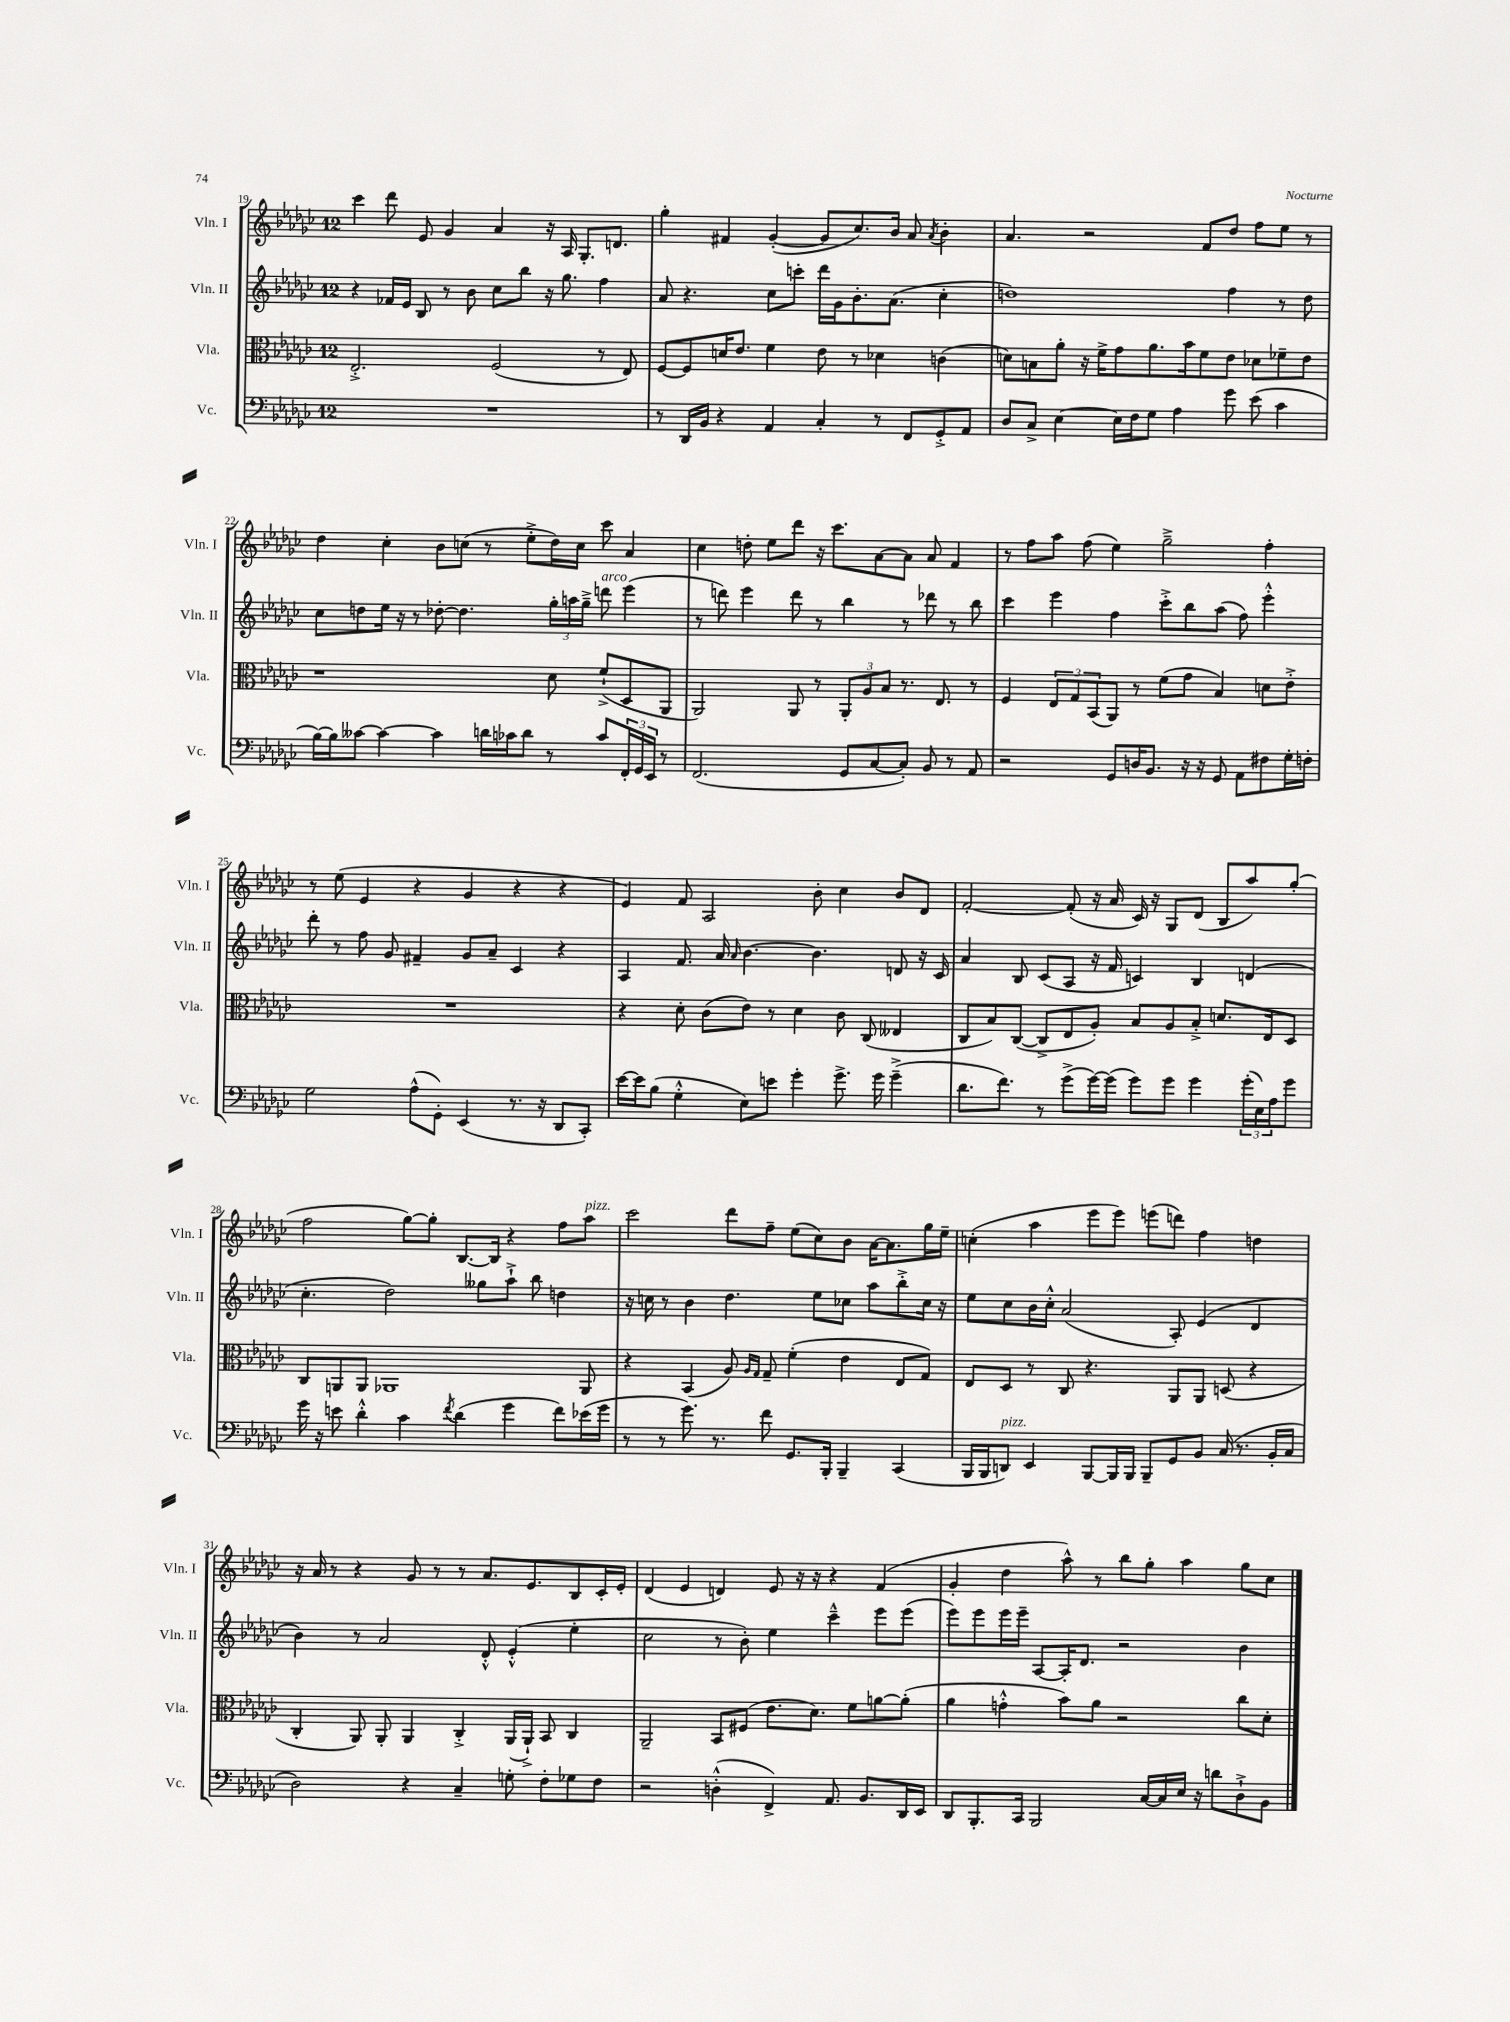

**kern	**kern	**kern	**kern
*part4	*part3	*part2	*part1
*staff4	*staff3	*staff2	*staff1
*I"Vc.	*I"Vla.	*I"Vln. II	*I"Vln. I
*I'Vc.	*I'Vla.	*I'Vln. II	*I'Vln. I
*clefF4	*clefC3	*clefG2	*clefG2
*k[b-e-a-d-g-c-]	*k[b-e-a-d-g-c-]	*k[b-e-a-d-g-c-]	*k[b-e-a-d-g-c-]
*M12/8	*M12/8	*M12/8	*M12/8
=19	=19	=19	=19
1.r	2.E-'^/	4r	4ccc-\
.	.	16f-X/LL	8ddd-\
.	.	16e-/JJ	.
.	.	8B-/	8e-/
.	.	8r	4g-/
.	.	8b-\	.
.	(2F/	8cc-\L	4a-/
.	.	8bb-\J	.
.	.	16r	16r
.	.	8.gg-\	16A-/
.	.	.	8.G-'/L
.	8r	4ff\	.
.	.	.	8.dn/J
.	8E-/)	.	.
=20	=20	=20	=20
8r	[8F/L	8a-/	4gg-'\
16DD-/LL	8F/]	4.r	.
16BB-/JJ	.	.	.
4r	16dn/K	.	4f#X/
.	8.e-/J	.	.
4AA-/	4f\	8cc-\L	([4g-'/
.	.	8cccn'\J	.
4C-'/	8e-\	16ddd-\LL	8g-/L]
.	.	16g-\J	.
.	8r	8.b-'\	8.cc-/)
8r	4d-X\	.	.
.	.	(8.a-\J	16b-/Jk
8FF/L	.	.	8a-/
.	.	.	8qa-/
8GG-'^/	(4cn\	4cc-'\	4b-'\
8AA-/J	.	.	.
=21	=21	=21	=21
8D-/L	8dn\L)	1ddn)	4.a-/
8C-^/J	8Bn\	.	.
[4E-\	8a-'\J	.	.
.	16r	.	2r
.	16f^\KL	.	.
16E-\LL]	8g-\	.	.
16F\J	.	.	.
8G-\J	8.a-\	.	.
4A-\	.	.	.
.	16b-\k	.	.
.	8f\	.	8f/L
8g-\	8e-\J	4ff\	8dd-/J
(8e-\	8d-X\L	.	8ff\L
4c-\	8f-X~\	8r	8ee-\J
.	8e-\J	8dd\	8r
!!LO:LB:g=z
=22	=22	=22	=22
[16B-\LL)	1r	8cc-\L	4dd-\
16B-\J]	.	.	.
[8c--X\J	.	8ddn\	.
4c--\_	.	16ee-\Jk	4cc-'\
.	.	16r	.
.	.	8r	.
4c--\]	.	[8dd-X'\	8b-\L
.	.	4.dd-\]	(8ccn\J
16dn\LL	.	.	8r
16c-X\J	.	.	.
8d\J	.	.	8ee-'^\L
8r	8d-\	24gg-'\LL	16dd-\L)
.	.	24aan\	.
.	.	.	16cc\JJ
.	.	24gg-~^\JJ	.
!	!	!LO:TX:a:i:t=arco	!
8c-/L	(8f`^/L	8dddn\	8ccc-\
24FF'/L	8D-/	(4eee-\	4a-/
24GG-/	.	.	.
24EE-/JJ	.	.	.
8r	8AA-/J	.	.
=23	=23	=23	=23
(2.FF/	2AA-/)	8r	4cc-\
.	.	8dddn\)	.
.	.	4eee-\	8ddn'\
.	.	.	8ee-\L
.	8AA-/	8ddd\	8ddd-\J
.	8r	8r	16r
.	.	.	8.ccc-\L
8GG-/L	12AA-'/L	4bb-\	.
.	12A-/	.	.
[8C-/	.	.	[8a-\
.	12B-/J	.	.
8C-'/J])	8.r	8r	8a-\J]
8BB-/	.	8ddd-X\	8a-/
.	8.E-/	.	.
8r	.	8r	4f/
8AA-/	8r	8bb-\	.
=24	=24	=24	=24
2r	4F/	4ccc-\	8r
.	.	.	8ff\L
.	12E-/L	4eee-\	8aa-\J
.	12G-/	.	.
.	.	.	(8ff\
.	(12BB-/	.	.
8GG-/L	8AA-/J)	4ff\	4ee-\)
16Dn/K	8r	.	.
8.BB-/J	.	.	.
.	(8f\L	8ccc-'^\L	2gg-~^\
16r	8g-\J	8bb-\	.
16r	.	.	.
8GG-/	4B-/)	(8aa-\J	.
8AA-\L	.	8ff\)	.
8F#X\	8dn\L	4eee-'^^\	4ff'\
16G-'\L	8e-'^\J	.	.
16Fn'\JJ	.	.	.
!!LO:LB:g=z
=25	=25	=25	=25
2G-\	1.r	8ddd-'\	8r
.	.	8r	(8ee-\
.	.	8ff\	4e-/
.	.	8g-/	.
(8A-^^\L	.	4f#X~/	4r
8GG-'\J)	.	.	.
(4EE-/	.	8g-/L	4g-/
.	.	8a-~/J	.
8.r	.	4c-/	4r
16r	.	.	.
8DD-/L	.	4r	4r
8CC-'/J)	.	.	.
=26	=26	=26	=26
[16e-\LL	4r	4A-/	4e-/)
16e-\J]	.	.	.
(8B-\J	.	.	.
4G-'^^\	8d-'\	8.f/	8f/
.	(8c-\L	.	2A-/
.	.	16a-/	.
.	.	16qqa-/	.
8E-\L)	8e-\J)	[4.b-\	.
8en\J	8r	.	.
4g-'\	4d-\	.	.
.	.	4.b-\]	8b-'\
8.g-^\	8c-\	.	4cc-\
.	(8C-/	.	.
16g-\	.	.	.
(4g-~^\	4E--X/	8dn/	8b-/L
.	.	16r	8d-/J
.	.	16c-/	.
=27	=27	=27	=27
8.d-\L	8C-/L	4a-/	[2f'/
.	8B-/)	.	.
8.f\J)	.	.	.
.	([8C-/J	8B-/	.
8r	8C-^/L]	(8c-/L	.
(8g-^\L	8E-/	8A-/J	(8f'/]
[16g-\L)	8A-'/J)	16r	16r
(16g-\JJ]	.	16f/	16a-/
8g-\L)	8B-/L	4cn/)	16c-/)
.	.	.	16r
8g-\J	8A-/	.	8G-/L
4g-\	8B-'^/J	4B-/	(8d-/J
.	8.dn/L	.	8B-/L
(24g-'\LL	.	(4dn/	8aa-/)
24E-\)	.	.	.
.	16E-/k	.	.
24A-\J	.	.	.
8g-\J	8D-/J	.	(8gg-'/J
!!LO:LB:g=z
=28	=28	=28	=28
16g-\	8C-/L	4.cc-'\	2ff\
16r	.	.	.
8en\	8AAn/	.	.
4d-'^^\	8AA/J	.	.
.	1AA-X	2dd-\)	.
4c-\	.	.	[8gg-\L)
.	.	.	8gg-'\J]
8qf/	.	.	.
(4d-\	.	.	[8.B-/L
.	.	8gg--X\L	.
.	.	.	16B-/Jk]
4g-\	.	8aa-`^\J	4r
.	.	8bb-\	.
8f\L)	.	4ddn\	8ff\L
!	!	!	!LO:TX:a:i:t=pizz.
(16e-X\L	8AA-/	.	8aa-\J
16g-\JJ	.	.	.
=29	=29	=29	=29
8r	4r	16r	2ccc-\
.	.	16ccn\	.
8r	.	8r	.
8.g-\)	(4BB-/	4b-\	.
8.r	.	.	.
.	8A-/)	4.dd-\	8ddd-\L
.	16qqA-/LL	.	.
.	16qqG-/JJ	.	.
8f\	8G-~/	.	8ff~\J
8.GG-/L	(4f'\	.	(8ee-\L
.	.	8ee-\L	8cc-\)
16BBB-'/Jk	.	.	.
4BBB-~/	4e-\	8cc-X\J	8b-\J
.	.	8aa-\L	[16a-\KL
.	.	.	8.a-\]
(4CC-/	8E-/L	8bb-'^\	.
.	8G-/J)	16cc-\Jk	16gg-\L
.	.	16r	16ee-~\JJ
=30	=30	=30	=30
16BBB-/LL	8E-/L	8ee-\L	(4ccn'\
16BBB-/J	.	.	.
!LO:TX:a:i:t=pizz.	!	!	!
8DDn/J)	8D-/J	8cc-\	.
4EE-/	8r	16b-\L	4aa-\
.	.	16cc-'^^\JJ	.
.	8C-/	(2a-/	.
[8BBB-/L	4.r	.	8eee-\L
16BBB-/L]	.	.	8eee-\J)
16BBB-/JJ	.	.	.
8BBB-~/L	.	.	(8eeen\L
8GG-/	8AA-/L	8A-'/)	8dddn\J)
8BB-/J	8AA-/J	(4e-/	4ff\
(16C-/	(8Dn/	.	.
8.r	.	.	.
.	4r	4d-/	4ddn\
16BB-'/LL	.	.	.
16C-/JJ	.	.	.
!!LO:LB:g=z
=31	=31	=31	=31
2D-\)	4C-'/	4b-\)	16r
.	.	.	16a-/
.	.	.	8r
.	8AA-/)	8r	4r
.	8AA-'/	2a-/	.
4r	4AA-/	.	8g-/
.	.	.	8r
4C-~/	4C-'^/	.	8r
.	.	8d-'^^/	8.a-/L
8Gn'\	(16AA-/LL	(4e-'^^/	.
.	16AA-`^/JJ)	.	8.e-/
8F'\L	8BB-/	.	.
8G-X\	4C-/	4ee-'\	8B-/
8F\J	.	.	16c-'/L
.	.	.	16e-'/JJ
=32	=32	=32	=32
2r	2AA-~/	2cc-\	(4d-/
.	.	.	4e-/
(4Dn'^^\	8BB-/L	8r	4dn/)
.	(8F#X/J	8b-'\)	.
4FF^/)	8.e-\L	4ee-\	8e-/
.	.	.	16r
.	8.d-\J)	.	16r
8.AA-/	.	4ccc-~^^\	4r
.	8f\L	.	.
8.BB-/L	.	.	.
.	[8an\	8eee-\L	(4f/
16DD-/L	(8a'\J]	(8eee-\J	.
16EE-/JJ	.	.	.
=33	=33	=33	=33
8DD-/L	4a-\	8eee-\L)	4g-'/
8.BBB-'/	.	8eee-\	.
.	4gn'^^\	16eee-\L	4dd-\
16CC-/Jk	.	16eee-~\JJ	.
2BBB-/	.	[8A-/L	.
.	8b-\L)	16A-'/K]	8aa-^^\)
.	.	8.d-/J	.
.	8a-\J	.	8r
.	2r	2r	8bb-\L
[16C-/LL	.	.	8gg-'\J
16C-/]	.	.	.
16E-/JJ	.	.	4aa-\
16r	.	.	.
8dn\L	.	.	.
8D-`^\	8cc-\L	4b-\	8gg-\L
8BB-\J	8d-'\J	.	8cc-\J
==	==	==	==
*-	*-	*-	*-
